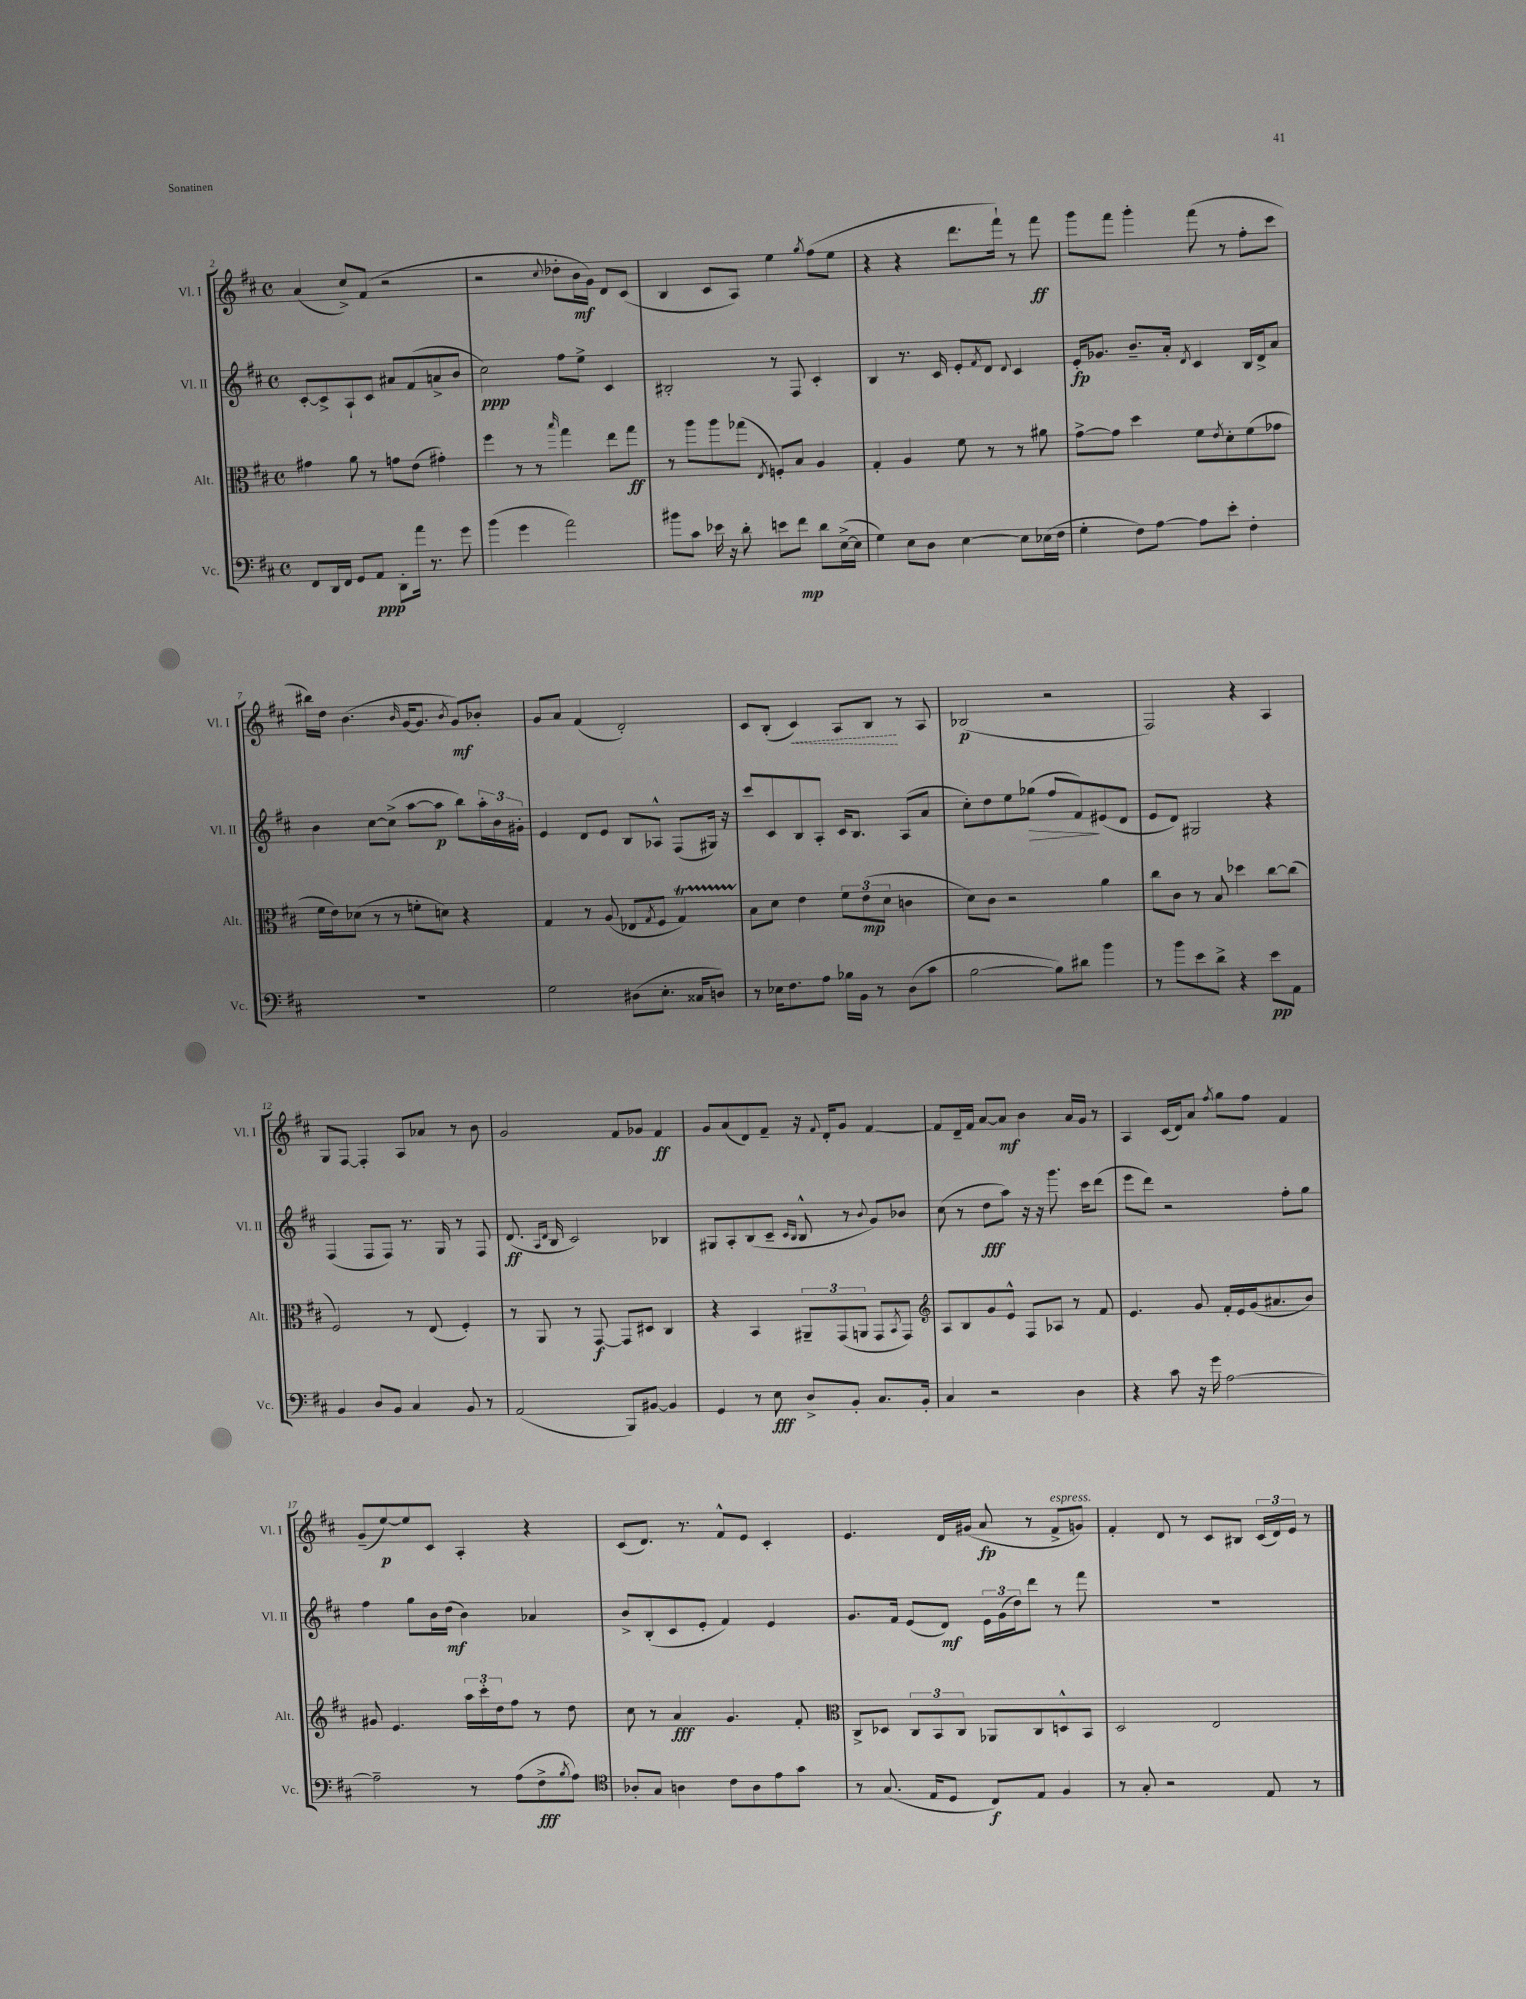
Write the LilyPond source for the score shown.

<<
\new StaffGroup <<
\new Staff = "s0" \with { instrumentName = "Vl. I" shortInstrumentName = "Vl. I" } {
    \clef treble \key d \major \defaultTimeSignature \time 4/4
    a'4( cis''8->) fis'8( r2 |
    r2 \appoggiatura { cis''8 } des''8-. b'16\mf g'16) d'8 cis'8( |
    b4 cis'8 a8) e''4 \acciaccatura { g''8 } fis''8( e''8 |
    r4 r4 d'''8. fis'''16-!) r8 fis'''8\ff |
    g'''8 fis'''8 g'''4-. fis'''8( r8 fis''8-. cis'''8 |
    bis''16) d''16 b'4.( \grace { b'16 } g'16~ g'8. \acciaccatura { b'8 } g'8\mf) bes'8-. |
    g'8 a'8 fis'4( d'2-.) |
    cis'8 b8-.( \once \override Hairpin.style = #'dashed-line cis'4\<) a8 b8\! r8 a8 |
    bes2\p( r2 |
    fis2) r4 a4 |
    g8 fis8~ fis4-. a8 aes'8 r8 b'8 |
    g'2 fis'8 ges'8 fis'4\ff |
    g'8 a'8( d'8) fis'8-- r16 \appoggiatura { fis'8 } d'16-. g'8 fis'4~ |
    fis'8 d'16-- fis'16 a'8~ a'8\mf b'4 a'16 g'16 r8 |
    a4 cis'16( d'16) a'8 \acciaccatura { fis''8 } g''8 fis''8 fis'4 |
    g'8--( e''8~\p) e''8 cis'8 a4-. r4 |
    cis'8( d'8.) r8. fis'8-^ e'8 cis'4-. |
    e'4. d'16 gis'16( a'8\fp r8 fis'8->^\markup { \italic "espress." } g'8) |
    fis'4-. d'8 r8 cis'8 bis8 \tuplet 3/2 { cis'16( d'16) e'16 } r8 \bar "|." |
}
\new Staff = "s1" \with { instrumentName = "Vl. II" shortInstrumentName = "Vl. II" } {
    \clef treble \key d \major \defaultTimeSignature \time 4/4
    cis'8~-. cis'8-> a8-! cis'8 ais'8 fis'8( a'8-> b'8 |
    cis''2\ppp) fis''8 e''8-> cis'4 |
    bis2-. r8 fis8 cis'4-. |
    b4 r8. cis'16 e'8-. \acciaccatura { fis'8 } d'8 \appoggiatura { d'8 } cis'4 |
    e'16-.\fp ges'8. b'8.-- a'16-. \acciaccatura { d'8 } cis'4 b16 d'16-> a'8 |
    b'4 cis''8~ cis''8->( a''8~ a''8\p b''8) \tuplet 3/2 { a''16-. b'16 gis'16-. } |
    e'4 d'8 e'8 b8 aes8-^ fis8( gis16) r16 |
    cis'''8 cis'8 b8 a8-. cis'16 b8. a8( a'8 |
    cis''8-.) d''8 e''8 ges''8\>( fis''8 fis'8\!) eis'8( d'8 |
    e'8 d'8) gis2 r4 |
    fis4( fis8 fis8) r8. g16 r8 fis8 |
    d'8.\ff( \grace { a16 d'16 } b16 cis'2) bes4 |
    gis8 a8-. b8( cis'8-- \grace { cis'16 b16 } b8-^ r8 \appoggiatura { b'8 } g'8) bes'8 |
    cis''8( r8 d''8\fff a''8) r16 r16 g'''8. cis'''16 d'''8( |
    e'''8 d'''8) r2 fis''8-. g''8 |
    fis''4 g''8 b'16 d''16\mf( b'4) aes'4 |
    b'8-> b8-.( cis'8 e'8-. fis'4) e'4 |
    g'8. fis'16 e'8( d'8\mf) \tuplet 3/2 { e'16 g'16( d''16) } d'''8 r8 fis'''8 |
    R1 \bar "|." |
}
\new Staff = "s2" \with { instrumentName = "Alt." shortInstrumentName = "Alt." } {
    \clef alto \key d \major \defaultTimeSignature \time 4/4
    gis'4 a'8 r8 g'8 e'8( gis'4-.) |
    fis''4 r8 r8 \grace { b''16 } g''4 e''8 g''8\ff |
    r8 a''8 a''8 ges''8( \acciaccatura { e8 } f8-.) b8 a4 |
    g4-. a4 fis'8 r8 r8 ais'8 |
    g'8~-> g'8 d''4 fis'8 \acciaccatura { e'8 } d'8-. fis'8( ges'8 |
    fis'16 e'16) des'8( r8 r8 f'8-. d'8) r4 |
    g4 r8 a8( ees8 \acciaccatura { g8 } fis8 g4\startTrillSpan) |
    b8\stopTrillSpan d'8 e'4 \tuplet 3/2 { fis'8 e'8\mp( d'8 } c'4 |
    d'8) cis'8 r2 a'4 |
    cis''8 cis'8 r8 b8 des''4 cis''8~ cis''8( |
    fis2) r8 e8( fis4-.) |
    r8 a,8 r8 g,8~\f g,8 dis8 cis4 |
    r4 b,4 \tuplet 3/2 { ais,8-- g,8( a,8 } g,8 \acciaccatura { b,8 } g,8) |
    \clef treble a8 b8 g'8 e'8-^ fis8 aes8 r8 fis'8 |
    e'4. g'8 fis'16-. e'16 g'16( ais'8. b'8) |
    gis'8 e'4. \tuplet 3/2 { a''16 cis'''16-. d''16 } fis''8 r8 d''8 |
    cis''8 r8 a'4\fff g'4. fis'8-. |
    \clef alto cis8-> des8 \tuplet 3/2 { cis8 b,8 cis8 } aes,8 cis8 d8-^ b,8 |
    d2 e2 \bar "|." |
}
\new Staff = "s3" \with { instrumentName = "Vc." shortInstrumentName = "Vc." } {
    \clef bass \key d \major \defaultTimeSignature \time 4/4
    fis,8 d,16 fis,16 g,8 a,8\ppp d,8-. a'16 r8. g'8 |
    b'4( g'4 a'2) |
    bis'8 cis'8 ees'16 r16 d'8-. e'8 fis'8\mp d'8 e16~->( e16 |
    g4) e8 d8 e4~ e8 ees16( fis16 |
    g4-. fis8) a8~ a8 e'8-. fis4-. |
    R1 |
    g2 dis8( e8.-. cisis16 d8) |
    r8 ees16 fis8. a8 bes16 b,16 r8 d8( cis'8 |
    b2~ b8) dis'8 b'4 |
    r8 b'8 e'8 d'8-> r4 e'8\pp a,8 |
    b,4 d8 b,8 cis4 b,8 r8 |
    a,2( b,,8) bis,8~ bis,4 |
    g,4 r8 e8\fff d8-> b,8-. cis8. b,16-. |
    cis4 r2 d4 |
    r4 cis'8 r16 g'16 a2~ |
    a2-- r8 a8( fis8->\fff \acciaccatura { b8 } a8) |
    \clef tenor aes8-. g8 a4 cis'8 a8 e'8 g'8 |
    r8 g8.( e16 d8 cis8\f) e8 fis4 |
    r8 g8-. r2 e8 r8 \bar "|." |
}
>>
>>
\layout { \context { \Score currentBarNumber = #2 } }
